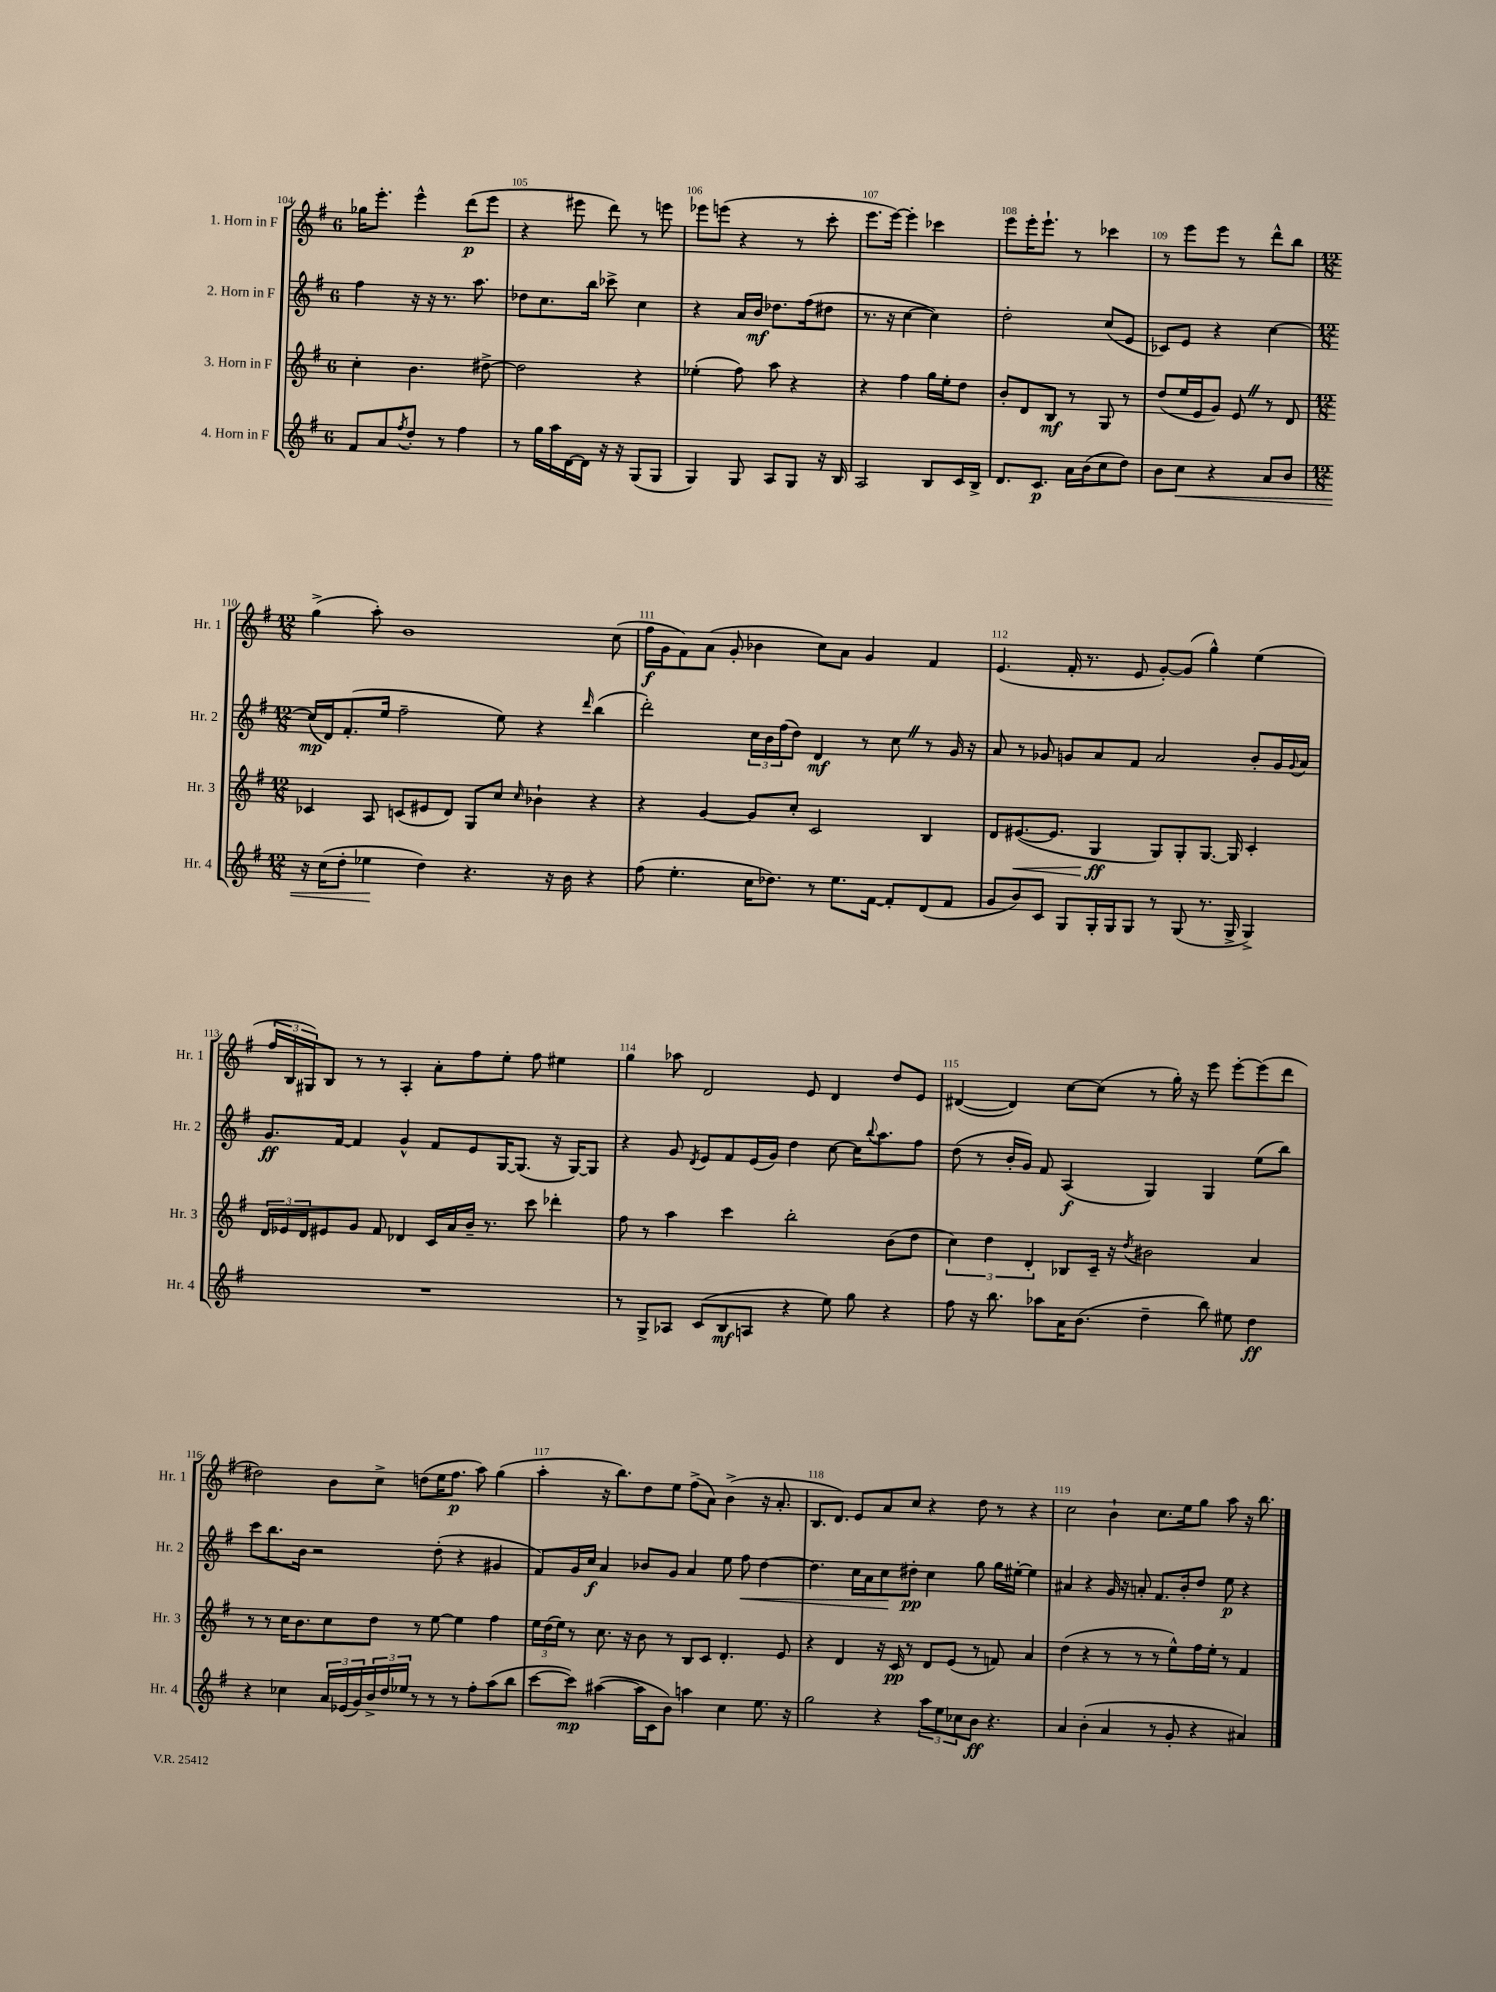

**kern	**dynam	**kern	**dynam	**kern	**dynam	**kern	**dynam
*part4	*part4	*part3	*part3	*part2	*part2	*part1	*part1
*staff4	*staff4	*staff3	*staff3	*staff2	*staff2	*staff1	*staff1
*I"4. Horn in F	*	*I"3. Horn in F	*	*I"2. Horn in F	*	*I"1. Horn in F	*
*I'Hr. 4	*	*I'Hr. 3	*	*I'Hr. 2	*	*I'Hr. 1	*
*clefG2	*	*clefG2	*	*clefG2	*	*clefG2	*
*k[f#]	*	*k[f#]	*	*k[f#]	*	*k[f#]	*
*M6/8	*	*M6/8	*	*M6/8	*	*M6/8	*
=104	=104	=104	=104	=104	=104	=104	=104
8f#/L	.	4cc'\	.	4ff#\	.	16gg-X\KL	.
.	.	.	.	.	.	8.eee'\J	.
8a/	.	.	.	.	.	.	.
8qff#/	.	.	.	.	.	.	.
8dd'/J	.	4.b\	.	16r	.	4eee^^\	.
.	.	.	.	16r	.	.	.
8r	.	.	.	8.r	.	.	.
4ff#\	.	.	.	.	.	(8ddd\L	p
.	.	.	.	8.aa\	.	.	.
.	.	[8dd#X^\	.	.	.	8eee\J	.
=105	=105	=105	=105	=105	=105	=105	=105
8r	.	2dd#\]	.	8dd-X\L	.	4r	.
16gg\LL	.	.	.	8.cc\	.	.	.
16aa\	.	.	.	.	.	.	.
[16d\	.	.	.	.	.	8eee#X\	.
16d\JJ]	.	.	.	16bb\Jk	.	.	.
16r	.	.	.	8ccc-X^\	.	8ddd\)	.
16r	.	.	.	.	.	.	.
(8G/L	.	4r	.	4cc\	.	8r	.
8G/J	.	.	.	.	.	8eeen\	.
=106	=106	=106	=106	=106	=106	=106	=106
4G/)	.	(4ee-X'\	.	4r	.	8eee-X\L	.
.	.	.	.	.	.	(8eeen\J	.
8G/	.	8ff#\)	.	16a/LL	.	4r	.
.	.	.	.	16b/JJ	mf	.	.
8A/L	.	8aa\	.	8.dd-X\L	.	.	.
8G/J	.	4r	.	.	.	8r	.
.	.	.	.	(16ff#\k	.	.	.
16r	.	.	.	8dd#X\J	.	8ccc'\	.
16B/	.	.	.	.	.	.	.
=107	=107	=107	=107	=107	=107	=107	=107
2A/	.	4r	.	8.r	.	8.eee\L	.
.	.	.	.	16r	.	[16eee\Jk)	.
.	.	4ff#\	.	[4cc\	.	4eee'\]	.
8B/L	.	16gg\LL	.	4cc\])	.	4ccc-X\	.
.	.	16ee'\J	.	.	.	.	.
16c/L	.	8dd\J	.	.	.	.	.
16B^/JJ	.	.	.	.	.	.	.
=108	=108	=108	=108	=108	=108	=108	=108
8.d/L	.	8b'/L	.	2dd'\	.	8eee\L	.
.	.	8d/	.	.	.	16eee'\K	.
8.c/J	p	.	.	.	.	8.eee`\J	.
.	.	8B/J	mf	.	.	.	.
16a\LL	.	8r	.	.	.	8r	.
(16b\J	.	.	.	.	.	.	.
8cc\	.	8G/	.	(8cc/L	.	4ccc-X\	.
8dd\J)	.	8r	.	8e/J	.	.	.
=109	=109	=109	=109	=109	=109	=109	=109
8b\L	.	(8dd/L	.	8c-X/L)	.	8r	.
!	!LO:HP:b	!	!	!	!	!	!
8cc\J	<	16ee/L	.	8e/J	.	8eee\L	.
.	.	16e/J	.	.	.	.	.
4r	.	8g/J)	.	4r	.	8eee\J	.
.	.	8eZ/	.	.	.	8r	.
8a/L	.	8r	.	[4cc\	.	8ddd^^\L	.
8b/J	.	8d/	.	.	.	8bb\J	.
!!LO:LB:g=z
=110	=110	=110	=110	=110	=110	=110	=110
*M12/8	*	*M12/8	*	*M12/8	*	*M12/8	*
16r	.	4c-X/	.	(16cc/LL]	mp	(4gg^\	.
(16cc\KL	.	.	.	16d/J)	.	.	.
8dd'\J	.	.	.	(8.f#'/	.	.	.
4ee-X\	.	8A/	.	.	.	8aa'\)	.
.	.	.	.	16ee/Jk	.	.	.
.	.	(8cn/L	.	2ff#~\	.	1b	.
4dd\)	[	8e#X/	.	.	.	.	.
.	.	8d/J)	.	.	.	.	.
4.r	.	8G/L	.	.	.	.	.
.	.	8cc/J	.	8ee\)	.	.	.
.	.	16qqcc/	.	.	.	.	.
.	.	4b-X`\	.	4r	.	.	.
16r	.	.	.	.	.	.	.
16b\	.	.	.	.	.	.	.
.	.	.	.	16qqddd/	.	.	.
4r	.	4r	.	(4bb\	.	.	.
.	.	.	.	.	.	(8cc\	.
=111	=111	=111	=111	=111	=111	=111	=111
(8ff#\	.	4r	.	2ddd'\)	.	16ff#\LL	f
.	.	.	.	.	.	16g\J	.
4.ee'\	.	.	.	.	.	8f#\)	.
.	.	[4g/	.	.	.	(8a\J	.
.	.	.	.	.	.	8g'/	.
16cc\KL	.	8g/L]	.	24cc\LL	.	4b-X\	.
.	.	.	.	24b\	.	.	.
8.dd-X\J)	.	.	.	.	.	.	.
.	.	.	.	(24ff#\J	.	.	.
.	.	8cc'/J	.	8dd\J)	.	.	.
8r	.	2c/	.	4d/	mf	8cc\L)	.
8.ee\L	.	.	.	.	.	8a\J	.
.	.	.	.	8r	.	4g/	.
[16f#\Jk	.	.	.	.	.	.	.
8f#'/L]	.	.	.	8ccZ\	.	.	.
(8d/	.	4B/	.	8r	.	4f#/	.
8f#/J	.	.	.	16g/	.	.	.
.	.	.	.	16r	.	.	.
=112	=112	=112	=112	=112	=112	=112	=112
8g/L	.	8d/L	.	8a/	.	(4.e/	.
!	!	!	!LO:HP:b	!	!	!	!
8b/)	.	([8.e#X/	<	8r	.	.	.
8c/J	.	.	.	8g-X/	.	.	.
.	.	8.e#/J]	.	.	.	.	.
8G/L	.	.	.	8gn/L	.	16f#'/	.
.	.	.	.	.	.	8.r	.
16G'/L	.	4G/	ff	8a/	.	.	.
16G/J	.	.	.	.	.	.	.
8G/J	.	.	.	8f#/J	.	8e/	.
8r	.	8G/L)	[	2a/	.	[8g'/L)	.
(8G/	.	8G'/	.	.	.	(8g/J]	.
8.r	.	[8.G/J	.	.	.	4gg^^\)	.
16G^/	.	16G/]	.	.	.	.	.
4G^/)	.	4c'/	.	8b'/L	.	(4ee\	.
.	.	.	.	16g/L	.	.	.
.	.	.	.	8qqg/	.	.	.
.	.	.	.	16a/JJ	.	.	.
!!LO:LB:g=z
=113	=113	=113	=113	=113	=113	=113	=113
1.r	.	24d/LL	.	8.g/L	ff	24ff#/LL	.
.	.	24e-X/	.	.	.	24B/	.
.	.	24d/J	.	.	.	24G#X/J)	.
.	.	8e#X/	.	.	.	8B/J	.
.	.	.	.	[16f#/Jk	.	.	.
.	.	8g/J	.	4f#/]	.	8r	.
.	.	8f#/	.	.	.	8r	.
.	.	4d-X/	.	4g^^/	.	4A'/	.
.	.	16c/LL	.	8f#/L	.	8a'\L	.
.	.	16a/	.	.	.	.	.
.	.	16b~/JJ	.	8e/	.	8ff#\	.
.	.	8.r	.	.	.	.	.
.	.	.	.	[16G/K	.	8ee'\J	.
.	.	.	.	(8.G/J]	.	.	.
.	.	8ccc\	.	.	.	8ff#\	.
.	.	4ddd-X'\	.	16r	.	4ee#X\	.
.	.	.	.	[16G/KL)	.	.	.
.	.	.	.	8G/J]	.	.	.
=114	=114	=114	=114	=114	=114	=114	=114
8r	.	8ff#\	.	4r	.	4gg\	.
8G^/L	.	8r	.	.	.	.	.
8A-X/J	.	4aa\	.	8g/	.	8aa-X\	.
.	.	.	.	8qd/	.	.	.
(8c/L	.	.	.	8e/L	.	2d/	.
8B/	mf	4ccc\	.	8f#/	.	.	.
8An/J	.	.	.	(16e/L	.	.	.
.	.	.	.	16g/JJ)	.	.	.
4r	.	2bb'\	.	4dd\	.	.	.
.	.	.	.	.	.	8e/	.
8ee\)	.	.	.	[8cc\	.	4d/	.
8gg\	.	.	.	16cc\KL]	.	.	.
.	.	.	.	8qqbb/	.	.	.
.	.	.	.	8.aa\	.	.	.
4r	.	(8b\L	.	.	.	8dd/L	.
.	.	8dd\J	.	8ff#\J	.	8e/J	.
=115	=115	=115	=115	=115	=115	=115	=115
8ff#\	.	6cc\)	.	(8dd\	.	([4d#X/	.
16r	.	.	.	8r	.	.	.
.	.	6dd\	.	.	.	.	.
8.bb\	.	.	.	.	.	.	.
.	.	.	.	16b'/LL	.	4d#/])	.
.	.	.	.	16g/JJ)	.	.	.
.	.	6d'/	.	.	.	.	.
8aa-X\L	.	.	.	8f#/	.	.	.
16a\K	.	8B-X/L	.	(4A/	f	[8cc\L	.
(8.b\J	.	.	.	.	.	.	.
.	.	16c~/Jk	.	.	.	(8cc\J]	.
.	.	16r	.	.	.	.	.
.	.	8qdd/	.	.	.	.	.
4dd~\	.	2b#X\	.	4G/)	.	8r	.
.	.	.	.	.	.	16gg'\)	.
.	.	.	.	.	.	16r	.
8bb\)	.	.	.	4G/	.	8eee\	.
8ee#X\	.	.	.	.	.	[8eee'\L	.
4dd\	ff	4a/	.	(8ee\L	.	(8eee\]	.
.	.	.	.	8bb\J)	.	8ddd\J	.
!!LO:LB:g=z
=116	=116	=116	=116	=116	=116	=116	=116
4r	.	8r	.	8ccc\L	.	2dd#X\)	.
.	.	8r	.	8.bb\	.	.	.
4cc-X\	.	16cc\KL	.	.	.	.	.
.	.	8.b\	.	16b\Jk	.	.	.
.	.	.	.	2r	.	.	.
24a/LL	.	8cc\	.	.	.	8b\L	.
(24e-X/	.	.	.	.	.	.	.
24g/)	.	.	.	.	.	.	.
24b^/	.	8dd\J	.	.	.	8cc^\J	.
24dd/	.	.	.	.	.	.	.
24ee-X/JJ	.	.	.	.	.	.	.
8r	.	8r	.	.	.	(8ddn\L	.
8r	.	[8ee\	.	(8dd'\	.	16ee\K	.
.	.	.	.	.	.	8.ff#\J	p
8r	.	4ee\]	.	4r	.	.	.
8ff#'\L	.	.	.	.	.	8aa\)	.
(8aa\	.	4ff#\	.	4g#X/	.	(4gg\	.
8bb\J	.	.	.	.	.	.	.
=117	=117	=117	=117	=117	=117	=117	=117
[8ccc\L	.	24ee\LL	.	8f#/L)	.	4aa'\	.
.	.	(24dd\	.	.	.	.	.
.	.	24ee\JJ)	.	.	.	.	.
8ccc\J])	mp	8r	.	16g/L	.	.	.
.	.	.	.	16cc/JJ	f	.	.
([4aa#X\	.	8.cc\	.	4a/	.	16r	.
.	.	.	.	.	.	8.bb\L)	.
.	.	16r	.	.	.	.	.
16aa#\LL]	.	8b\	.	8b-X/L	.	8dd\	.
16c\J	.	.	.	.	.	.	.
8b\J)	.	8r	.	8g/J	.	8ee\J	.
4aan\	.	8B/L	.	4a/	.	(8ff#^\L	.
.	.	8c/J	.	.	.	8a\J)	.
4cc\	.	4.d'/	.	8ee\	.	(4b^\	.
!	!	!	!	!	!LO:HP:b	!	!
.	.	.	.	8ff#\	<	.	.
8.ee\	.	.	.	[4dd\	.	16r	.
.	.	.	.	.	.	8.a'/	.
.	.	8e/	.	.	.	.	.
16r	.	.	.	.	.	.	.
=118	=118	=118	=118	=118	=118	=118	=118
2gg\	.	4r	.	4.dd\]	.	8.B/L	.
.	.	.	.	.	.	8.d/J)	.
.	.	4d/	.	.	.	.	.
.	.	.	.	16cc\LL	.	8e/L	.
.	.	.	.	16a\J	.	.	.
4r	.	16r	.	8cc\	.	8a/	.
.	.	16c/	pp	.	.	.	.
.	.	8r	.	8dd#X'\J	[ pp	8cc/J	.
12aa\L	.	8d/L	.	4cc\	.	4r	.
12ee\	.	.	.	.	.	.	.
.	.	(8e/J	.	.	.	.	.
12cc-X\	.	.	.	.	.	.	.
8b\J	ff	8r	.	8gg\	.	8dd\	.
4.r	.	8fn/)	.	16gg\LL	.	8r	.
.	.	.	.	[16ee#X'\JJ	.	.	.
.	.	4a/	.	4ee#\]	.	4r	.
=119	=119	=119	=119	=119	=119	=119	=119
4a/	.	(4dd\	.	4a#X/	.	2cc\	.
(4b'\	.	4r	.	4r	.	.	.
4a/	.	8r	.	16g/	.	4b`\	.
.	.	.	.	16r	.	.	.
.	.	8r	.	8an'/	.	.	.
8r	.	8r	.	8.f#/L	.	8.cc\L	.
8g'/	.	8ee^^\L)	.	.	.	.	.
.	.	.	.	16b'/k	.	16ee\k	.
4r	.	16ff#\L	.	8dd/J	.	8gg\J	.
.	.	16ee'\JJ	.	.	.	.	.
.	.	8r	.	8ee\	p	8aa\	.
4a#X/)	.	4f#/	.	4r	.	16r	.
.	.	.	.	.	.	8.bb\	.
==	==	==	==	==	==	==	==
*-	*-	*-	*-	*-	*-	*-	*-
